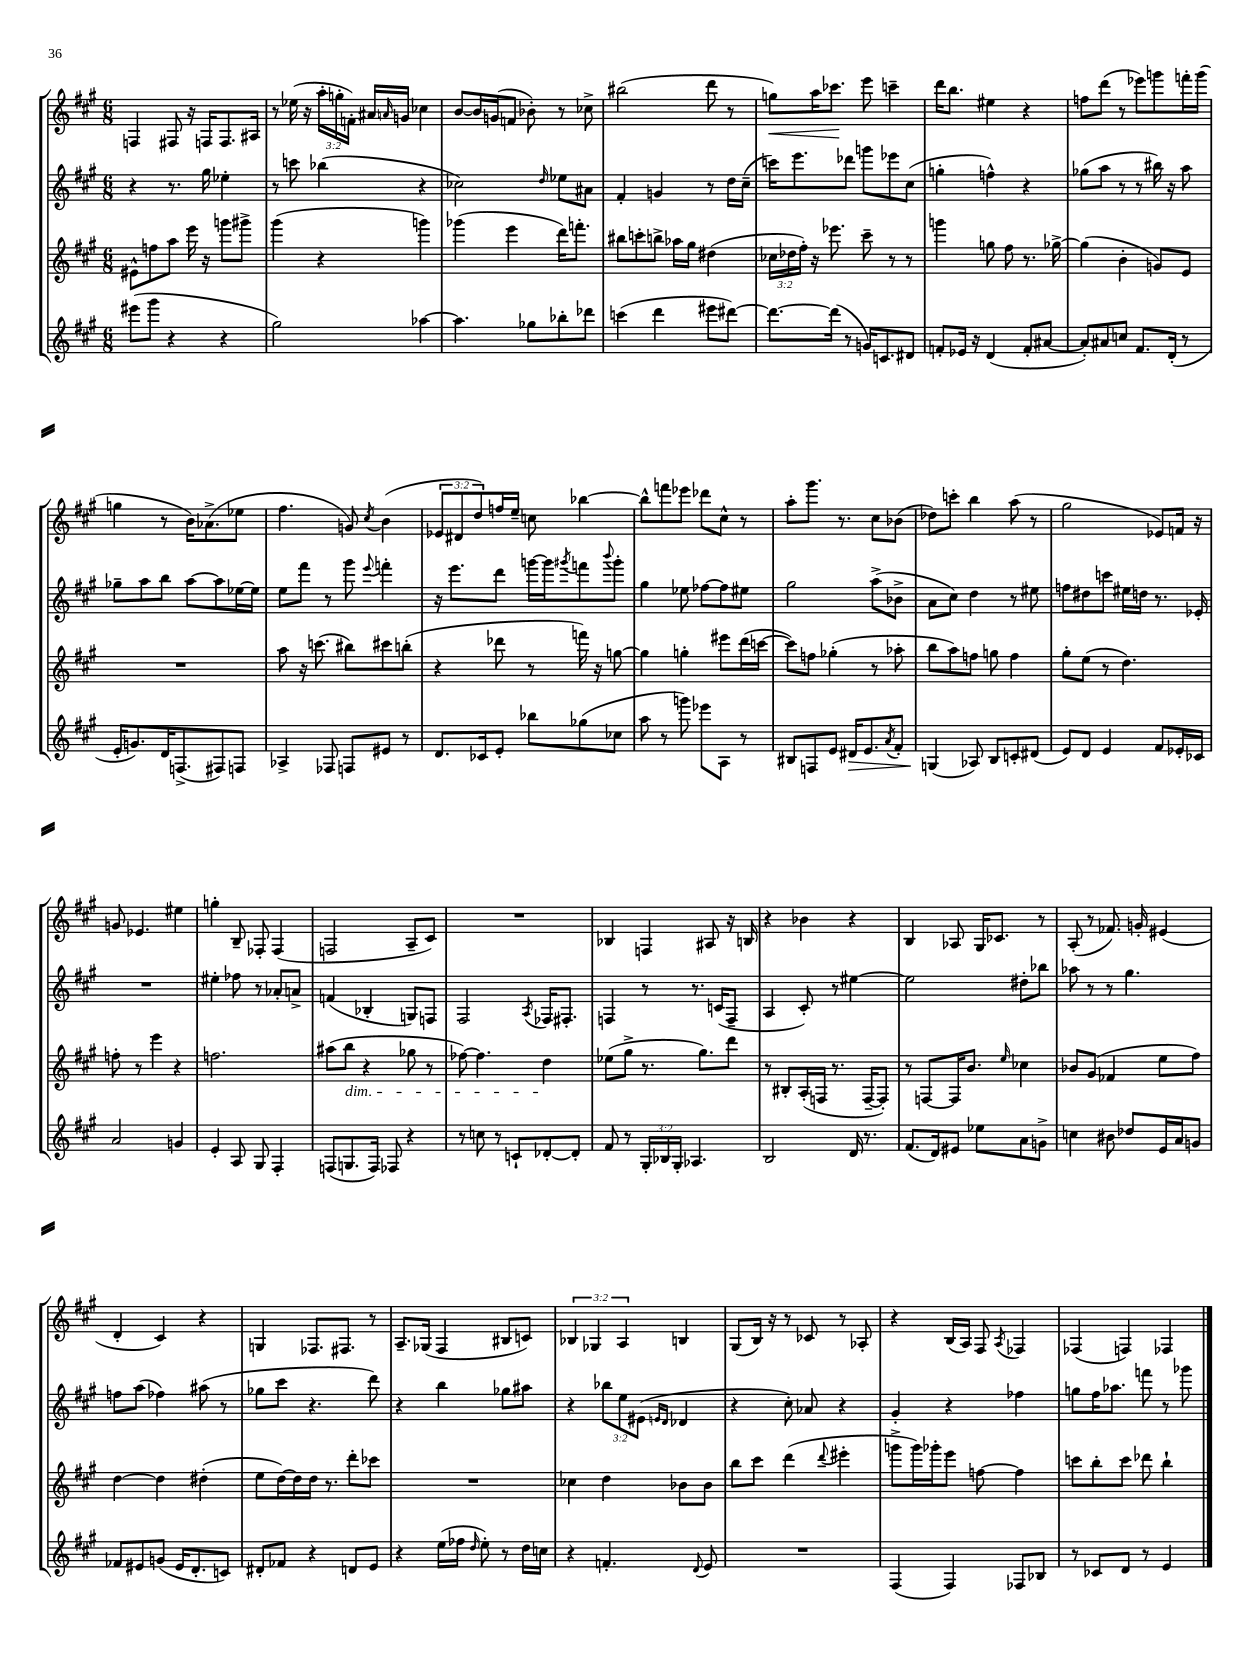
<<
\new StaffGroup <<
\new Staff = "s0" {
    \clef treble \key a \major \numericTimeSignature \time 6/8 \override Staff.TupletNumber.text = #tuplet-number::calc-fraction-text
    f4 fis8 r16 f16 f8. ais16 |
    r8 ees''16( r16 \tuplet 3/2 { a''16-. g''16-. f'16-.) } ais'16 \grace { a'16 } g'16 ces''4 |
    b'8~ b'16 g'16( f'8 bes'8-.) r8 ces''8-> |
    bis''2( d'''8 r8 |
    g''8\<) a''16 ces'''8.\! e'''8 c'''4-- |
    d'''16 b''8. eis''4 r4 |
    f''8 d'''8( r8 ees'''8) g'''8 f'''16-. g'''16( |
    g''4 r8 b'16) aes'8.->( ees''8 |
    fis''4. g'8) \acciaccatura { cis''8 } b'4( |
    \tuplet 3/2 { ees'8 dis'8 d''8) } f''16 e''16-- c''8 bes''4~ |
    bes''8-^ f'''8 ees'''8 des'''8 cis''8-^ r8 |
    a''8-. gis'''8. r8. cis''8 bes'8( |
    des''8) c'''8-. b''4 a''8( r8 |
    gis''2 ees'8) f'16 r16 |
    g'8 ees'4. eis''4 |
    g''4-. b8-- fes8-. fes4( |
    f2 a8-- cis'8) |
    R2. |
    bes4 f4 ais8 r16 b16 |
    r4 bes'4 r4 |
    b4 aes8 gis16 ces'8. r8 |
    a8-.( r8 fes'8.) g'16-. eis'4( |
    d'4-. cis'4) r4 |
    g4 fes8. fis8. r8 |
    a8.-- ges16( fis4 bis8 c'8) |
    \tuplet 3/2 { bes4 ges4 a4 } b4 |
    gis8( b16) r16 r8 ces'8 r8 aes8-. |
    r4 b16( a16) fis8 \acciaccatura { a8 } fes4 |
    fes4( f4) fes4 \bar "|." |
}
\new Staff = "s1" {
    \clef treble \key a \major \numericTimeSignature \time 6/8 \override Staff.TupletNumber.text = #tuplet-number::calc-fraction-text
    r4 r8. gis''16 ees''4-. |
    r8 c'''8 bes''4( r4 |
    ces''2) \grace { d''16 } ees''8 ais'8 |
    fis'4-. g'4 r8 d''16 cis''16--( |
    c'''16) e'''8. des'''8 g'''8 ees'''8 cis''8( |
    g''4-. f''4-^) r4 |
    ges''8( a''8 r8 r8 bis''16) r16 a''8 |
    ges''8-- a''8 b''8 a''8~ a''8 ees''16~ ees''16 |
    e''8 fis'''8 r8 gis'''8 \appoggiatura { e'''8 } f'''4-. |
    r16 e'''8. d'''8 g'''16~ g'''16 \acciaccatura { gis'''8 } f'''8 \appoggiatura { b'''8 } gis'''8-. |
    gis''4 ees''8 fes''8~ fes''8 eis''8 |
    gis''2 a''8->( bes'8-> |
    a'8 cis''8) d''4 r8 eis''8 |
    f''8 dis''8 c'''8 eis''16 d''16 r8. ees'16-. |
    R2. |
    eis''4-. fes''8 r8 aes'8-. a'8-> |
    f'4( bes4-. g8) f8 |
    fis2 \acciaccatura { a8 } fes16 fis8.-. |
    f4 r8 r8. c'16( f8-- |
    a4 cis'8-.) r8 eis''4~ |
    eis''2 dis''8-. bes''8 |
    aes''8 r8 r8 gis''4. |
    f''8 a''8( fes''4) ais''8( r8 |
    ges''8 cis'''8 r4. d'''8) |
    r4 b''4 ges''8 ais''8 |
    r4 \tuplet 3/2 { bes''8 e''8 eis'8( } \grace { e'16 d'16 } des'4 |
    r4 cis''8-.) aes'8 r4 |
    gis'4-. r4 fes''4 |
    g''8 fis''16 aes''8. f'''8 r8 ges'''8 \bar "|." |
}
\new Staff = "s2" {
    \clef treble \key a \major \numericTimeSignature \time 6/8 \override Staff.TupletNumber.text = #tuplet-number::calc-fraction-text
    eis'8-^ f''8 a''8 e'''16 r16 g'''8 gis'''8-> |
    gis'''4( r4 g'''4) |
    ges'''4( e'''4 d'''16) f'''8.-. |
    bis''8 c'''8-. b''8-> aes''16 gis''16 dis''4( |
    \tuplet 3/2 { ces''16 des''16 fis''16-.) } r16 ees'''8. cis'''8-- r8 r8 |
    g'''4 g''8 fis''8 r8. ges''16~-> |
    ges''4( b'4-. g'8) e'8 |
    R2. |
    a''8 r16 c'''8.( bis''8) cis'''8 b''8-.( |
    r4 des'''8 r8 f'''16) r16 g''8~ |
    g''4 g''4-. eis'''8 d'''16( c'''16~ |
    c'''8) f''8 ges''4-.( r8 aes''8-. |
    b''8 a''8) f''8 g''8 f''4 |
    gis''8-. e''8( r8 d''4.) |
    f''8-. r8 e'''4 r4 |
    f''2. |
    ais''8( b''8\dim r4 ges''8 r8 |
    fes''8~) fes''4. d''4\! |
    ees''8( gis''8-> r8. gis''8.) d'''8 |
    r8 bis8-. a16-.( f16 r8. f16~-- f8-.) |
    r8 f8~ f16 b'8. \grace { e''16 } ces''4 |
    bes'8 gis'8( fes'4 e''8 fis''8) |
    d''4~ d''4 dis''4-.( |
    e''8 d''16~) d''16 d''16 r8. d'''8-. ces'''8 |
    R2. |
    ces''4 d''4 bes'8 bes'8 |
    b''8 cis'''8 d'''4( \appoggiatura { d'''8 } eis'''4-. |
    g'''8-> g'''16) ges'''16-. e'''8 f''8~ f''4 |
    c'''8 b''8-. c'''8 des'''8 b''4-! \bar "|." |
}
\new Staff = "s3" {
    \clef treble \key a \major \numericTimeSignature \time 6/8 \override Staff.TupletNumber.text = #tuplet-number::calc-fraction-text
    eis'''8( gis'''8 r4 r4 |
    gis''2) aes''4~ |
    aes''4. ges''8 bes''8-. des'''8 |
    c'''4( d'''4 eis'''8 dis'''8~) |
    dis'''8.~ dis'''16( r8 g'16) c'8. dis'8 |
    f'8-. ees'16 r16 d'4( f'8-. ais'8~ |
    ais'8-.) ais'8 c''8 fis'8. d'16-.( r8 |
    e'16-. g'8.) d'16 f8.->( fis8) f8 |
    aes4-> fes8 f8 eis'8 r8 |
    d'8. ces'16 e'8-. bes''8 ges''8( ces''8 |
    a''8 r8 g'''8) ees'''8 a8 r8 |
    bis8 f8 e'8 dis'16\> e'8. \acciaccatura { a'8 } fis'8-. |
    g4\!( aes8) b8 c'8-. dis'8( |
    e'8) d'8 e'4 fis'8 ees'16-. ces'16 |
    a'2 g'4 |
    e'4-. a8 gis8 fis4-. |
    f8( g8. f16) fes8 r4 |
    r8 c''8 r8 c'8-! des'8~-. des'8-. |
    fis'8 r8 \tuplet 3/2 { gis16-. bes16 gis16-. } aes4. |
    b2 d'16 r8. |
    fis'8.( d'16) eis'8 ees''8 a'8 g'8-> |
    c''4 bis'8 des''8 e'16 a'16 g'8 |
    fes'8 eis'8 g'8( eis'16 d'8.-. c'8) |
    dis'8-. fes'8 r4 d'8 e'8 |
    r4 e''16( fes''16 \grace { d''16 } e''8-.) r8 d''16 c''16 |
    r4 f'4.-. \appoggiatura { d'8 } e'8 |
    R2. |
    fis4( fis4) fes8 bes8 |
    r8 ces'8 d'8 r8 e'4 \bar "|." |
}
>>
>>
\layout { \context { \Score \remove "Bar_number_engraver" } }
